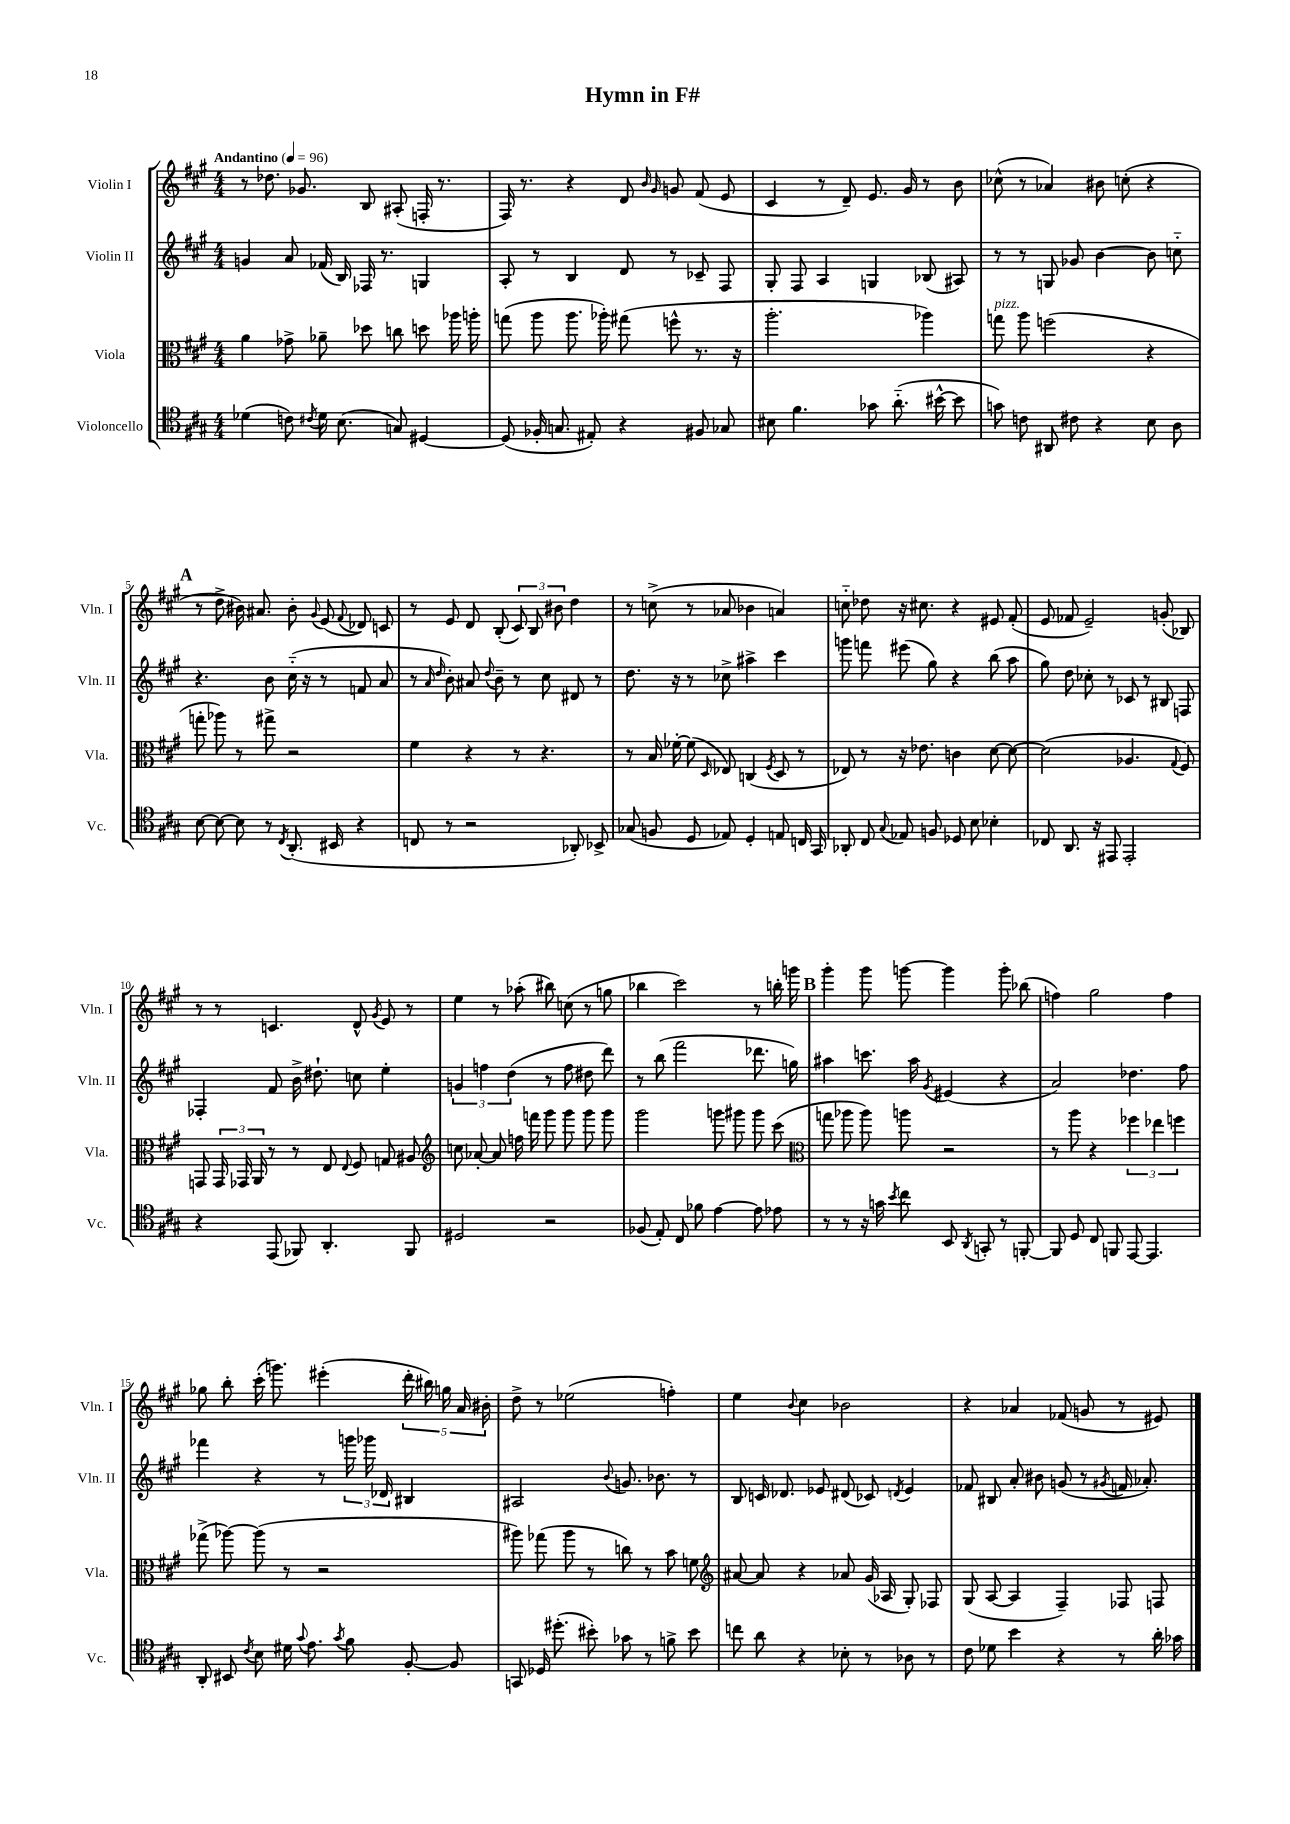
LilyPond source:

\header { title = "Hymn in F#" }
<<
\new StaffGroup <<
\new Staff = "s0" \with { instrumentName = "Violin I" shortInstrumentName = "Vln. I" } {
    \clef treble \key a \major \numericTimeSignature \time 4/4 \tempo "Andantino" 4 = 96
    \autoBeamOff r8 des''8. ges'8. b8 ais8-.( f16-. r8. |
    fis16) r8. r4 d'8 \grace { b'16 gis'16 } g'8 fis'8( e'8 |
    cis'4 r8 d'8--) e'8. gis'16 r8 b'8 |
    ces''8-^( r8 aes'4) bis'8 c''8-.( r4 |
    \mark \markup { \bold "A" } r8 d''8-> bis'16) ais'8. bis'8-. \appoggiatura { gis'8 } e'8( \appoggiatura { fis'8 } des'8) c'8 |
    r8 e'8 d'8 b8-.( \tuplet 3/2 { cis'8) b8 bis'8 } d''4 |
    r8 c''8->( r8 aes'8 bes'4 a'4) |
    c''8-_ des''8 r16 cis''8. r4 eis'8 fis'8-.( |
    e'8 fes'8 e'2--) g'8-.( bes8) |
    r8 r8 c'4. d'8-^ \acciaccatura { gis'8 } e'8 r8 |
    e''4 r8 aes''8-.( bis''8) c''8( r8 g''8 |
    bes''4 cis'''2) r8 b''16-. g'''16 |
    \mark \markup { \bold "B" } gis'''4-. gis'''8 g'''8~ g'''4 g'''8-. bes''8( |
    f''4) gis''2 f''4 |
    ges''8 b''8-. cis'''16-.( g'''8.) eis'''4-.( \tuplet 5/4 { d'''16-. bis''16) g''16 a'16 bis'16-. } |
    d''8-> r8 ees''2( f''4-.) |
    e''4 \appoggiatura { b'8 } cis''4 bes'2 |
    r4 aes'4 fes'8( g'8 r8 eis'8) \bar "|." |
}
\new Staff = "s1" \with { instrumentName = "Violin II" shortInstrumentName = "Vln. II" } {
    \clef treble \key a \major \numericTimeSignature \time 4/4
    \autoBeamOff g'4 a'8 fes'16( b16) fes16 r8. g4 |
    a8-. r8 b4 d'8 r8 ces'8-- fis8 |
    gis8-. fis8 a4 g4 bes8( ais8) |
    r8 r8 g8 ges'8 b'4~ b'8 c''8-_ |
    \mark \markup { \bold "A" } r4. b'8 cis''16-_( r16 r8 f'8 a'8 |
    r8 \grace { a'16 d''16 } b'8-.) ais'8 \appoggiatura { d''8 } b'8-- r8 cis''8 dis'8 r8 |
    d''8. r16 r8 ces''8-> ais''4-> cis'''4 |
    g'''8 f'''8 eis'''8( gis''8) r4 b''8( a''8 |
    gis''8) d''8 ces''8-. r8 ces'8 r8 bis8 f8 |
    fes4-. fis'8 b'16-> dis''8.-! c''8 e''4-. |
    \tuplet 3/2 { g'4 f''4 d''4( } r8 f''8 dis''8 d'''8) |
    r8 b''8( fis'''2 des'''8. g''16) |
    \mark \markup { \bold "B" } ais''4 c'''8. ais''16 \acciaccatura { gis'8 } eis'4( r4 |
    a'2) des''4. fis''8 |
    fes'''4 r4 r8 \tuplet 3/2 { g'''16 ges'''16 des'16 } bis4 |
    ais2 \appoggiatura { b'8 } g'8. bes'8. r8 |
    b8 c'16 des'8. ees'8 dis'8( ces'8) \acciaccatura { d'8 } ees'4 |
    fes'8 bis8 a'8-. bis'8 g'8( r8 \acciaccatura { gis'8 } f'16 aes'8.-.) \bar "|." |
}
\new Staff = "s2" \with { instrumentName = "Viola" shortInstrumentName = "Vla." } {
    \clef alto \key a \major \numericTimeSignature \time 4/4
    \autoBeamOff a'4 ges'8-> aes'8-- des''8 c''8 d''8 aes''16 a''16-. |
    g''8( a''8 a''8. aes''16-.) gis''8( f''8-^ r8. r16 |
    a''2.-. aes''4) |
    g''8^\markup { \italic "pizz." } a''8 f''2( r4 |
    \mark \markup { \bold "A" } g''8-. aes''8) r8 gis''8-> r2 |
    fis'4 r4 r8 r4. |
    r8 b16 fes'16~-. fes'8( \grace { d16 } ees8) c4( \acciaccatura { fis8 } d8 r8 |
    ees8) r8 r16 ees'8. c'4 d'8~ d'8~ |
    d'2( aes4. \appoggiatura { gis8 } fis8) |
    g,8 \tuplet 3/2 { g,16 ges,16 a,16 } r8 r8 e8 \appoggiatura { e8 } fis8 g8 ais8 |
    \clef treble c''8 aes'8~-. aes'8 f''16 f'''16 gis'''8 gis'''8 gis'''8 gis'''8 |
    gis'''2 g'''8 gis'''8 gis'''8 cis'''8( |
    \mark \markup { \bold "B" } \clef alto g''8 aes''8 aes''8) a''8 r2 |
    r8 a''8 r4 \tuplet 3/2 { fes''4 ees''4 f''4 } |
    ges''8->( aes''8~) aes''8( r8 r2 |
    ais''8) ges''8( ais''8 r8 c''8) r8 b'8 f'8 |
    \clef treble ais'8~ ais'8 r4 aes'8 gis'16( aes16 gis8-.) fes8 |
    gis8( a8~ a4 fis4--) fes8 f8 \bar "|." |
}
\new Staff = "s3" \with { instrumentName = "Violoncello" shortInstrumentName = "Vc." } {
    \clef tenor \key a \major \numericTimeSignature \time 4/4
    \autoBeamOff des'4( c'8) \acciaccatura { cis'8 } des'16 b8.( g8) dis4~ |
    dis8( fes16-. g8. eis8-.) r4 fis8 ges8 |
    bis8 fis'4. ges'8 a'8.-_( bis'16~-^ bis'8 |
    g'8) c'8 ais,8 cis'8 r4 b8 a8 |
    \mark \markup { \bold "A" } b8~ b8~ b8 r8 \acciaccatura { cis8 } a,8.-.( bis,16 r4 |
    c8 r8 r2 aes,8-.) bes,8-> |
    ges8( f8 d8 ees8) d4-. e8 c16 gis,16 |
    aes,8-. cis8 \appoggiatura { gis8 } ees8 f8 des8 b8 bes4-. |
    ces8 a,8. r16 eis,8 eis,2-. |
    r4 e,8( fes,8) a,4.-. fes,8 |
    dis2 r2 |
    fes8( e8-.) cis8 fes'8 e'4~ e'8 ees'8 |
    \mark \markup { \bold "B" } r8 r8 r16 g'16 \acciaccatura { b'8 } cis''8 b,8 \acciaccatura { a,8 } g,8-. r8 f,8~-. |
    f,8 d8 cis8 f,8 e,8~ e,4. |
    a,8-. bis,8 \acciaccatura { cis'8 } b8 dis'16 \appoggiatura { gis'8 } e'8. \acciaccatura { gis'8 } fis'8 fis8~-. fis8 |
    g,8 des16 dis''8.-.( bis'8-.) ges'8 r8 f'8-> bis'8 |
    c''8 a'8 r4 bes8-. r8 aes8 r8 |
    cis'8 des'8 b'4 r4 r8 a'16-. ges'16 \bar "|." |
}
>>
>>
